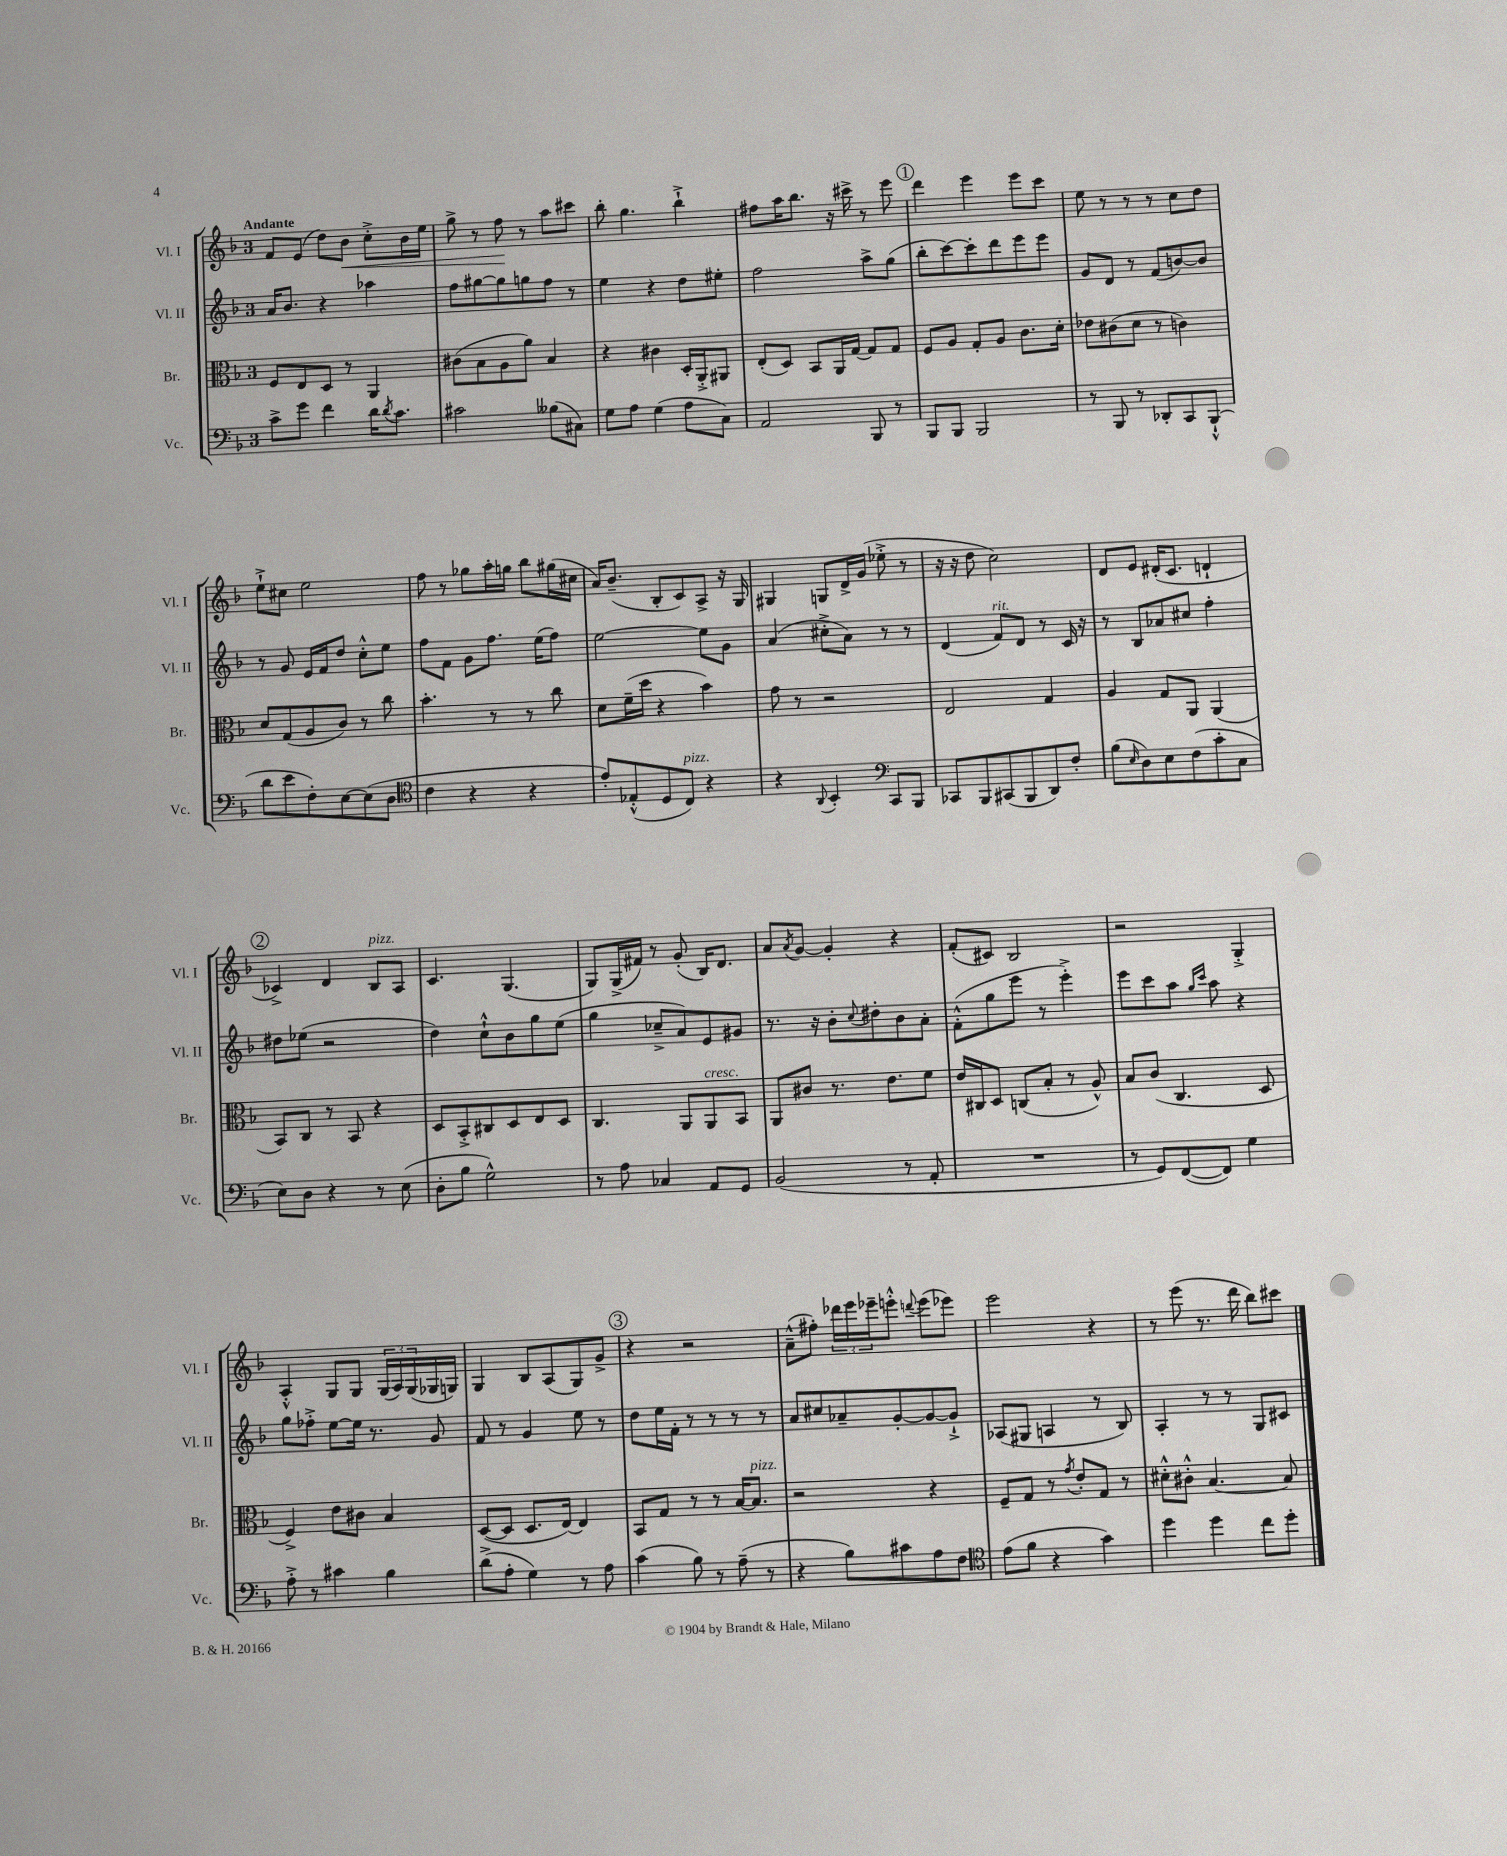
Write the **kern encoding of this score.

**kern	**kern	**kern	**kern
*staff4	*staff3	*staff2	*staff1
*clefF4	*clefC3	*clefG2	*clefG2
*k[b-]	*k[b-]	*k[b-]	*k[b-]
*M3/4	*M3/4	*M3/4	*M3/4
8c^	8F	16a	8f
.	.	8.b-	.
8g	8E	.	(8e
4f	8D	4r	8dd)
.	8r	.	8b-
16d	4AA	4aa-	8cc'^
8qd	.	.	.
8.c	.	.	.
.	.	.	16b-
.	.	.	16ee
=	=	=	=
2c#	(8c#	8ff	8gg^
.	8B-	[8gg#	8r
.	8A	8gg#]	8ff
.	8a)	8gg	8r
(8B--	4B-	8ff	8aa
8C#)	.	8r	8ccc#
=	=	=	=
8G	4r	4ee	8bb-'
8A	.	.	4.gg
(4G	4c#	4r	.
8A	16D'	8dd	4bb-`^
.	16AA'^	.	.
8C)	8AA#	8ee#'	.
=	=	=	=
2AA	(8E'	2ff	8ff#
.	8D)	.	16aa
.	.	.	8.bb-
.	8BB-	.	.
.	16AA	.	16r
.	[16G	.	16ccc#^
8BBB-	8G]	8aa^	8r
8r	8G	(8gg	8eee
=	=	=	=
8BBB-	8F	8bb-'	4ddd
8BBB-	8A	[8ccc)	.
2BBB-	8G'	8ccc']	4eee
.	8A	8ddd	.
.	8.c	8eee	8eee
.	.	8eee	8ccc
.	16d'	.	.
=	=	=	=
8r	8e-	8g	8ee
8BBB-	(8c#	8d	8r
8r	8d	8r	8r
8DD-'	8r	(8f	8r
8CC	4c)	[8b)	8cc
(8BBB-`^^	.	8b]	8dd
=	=	=	=
8d	8d	8r	8ee`^
8e	(8G	8g	8cc#
8F')	8A	16e	2ee
.	.	16f	.
[8E	8c)	8dd	.
(8E]	8r	8cc'^^	.
8D	8cc	8ee	.
=	=	=	=
*clefC4	*	*	*
4c	4.b-'	8ff	8ff
.	.	8f	8r
4r	.	8g	8gg-
.	8r	8.ff	16aa'
.	.	.	16gg
4r	8r	.	8bb-
.	.	(16ee	.
.	8cc	8ff)	(16gg#
.	.	.	16cc#
=	=	=	=
8e')	8d	[2ee	16a)
.	.	.	(8.b-~
(8E-'^^	(16f~	.	.
.	16dd	.	.
8D	4r	.	8B-'
8C)	.	.	8c)
4r	4b-)	8ee]	8A^
.	.	8g	16r
.	.	.	16G
=	=	=	=
4r	8g	(4a	4G#
.	8r	.	.
8qqAA	.	.	.
4BB-'	2r	8cc#'^	8G
.	.	8a)	16d^
.	.	.	(16g
*clefF4	*	*	*
8CC	.	8r	8ee-'^
8BBB-	.	8r	8r
=	=	=	=
8CC-	2E	(4d	16r
.	.	.	16r
8BBB-	.	.	8dd
(8CC#	.	8f)	2cc)
8BBB-	.	8d	.
8DD)	4G	8r	.
8F'	.	16c	.
.	.	16r	.
=	=	=	=
(8B-	4A	8r	8d
16qqE	.	.	.
8D)	.	8B-	8e
8E	8G	8a-	(16d#'
.	.	.	8.c
(8F	8AA	8cc#	.
8c'	(4AA	4ff'	4d`
8C	.	.	.
=	=	=	=
8E)	8BB-)	8dd#	4c-^)
8D	8C	(8ee-	.
4r	8r	2r	4d
.	8BB-	.	.
8r	4r	.	8B-
(8E	.	.	8A
=	=	=	=
8D'	8D	4dd)	4.c
8B-	8BB-'^	.	.
2G^^)	8C#	8cc`^^	.
.	8D	8b-	(4.G
.	8E	8gg	.
.	8D	(8ee	.
=	=	=	=
8r	4.C	4gg	8G)
8A	.	.	(16G^
.	.	.	16f#)
4C-	.	8cc-~^	8r
.	8AA	8a)	(8g'
8AA	8AA	8e	16B-)
.	.	.	8.d
8GG	8BB-	8g#	.
=	=	=	=
(2BB-	8AA	8.r	8a
.	.	.	8qa
.	8c#	.	[8g
.	.	16r	.
.	8.r	8b-'	4g']
.	.	8qqcc	.
.	.	8dd#'	.
.	8.e	.	.
8r	.	8b-	4r
8AA'	8f	8a'	.
=	=	=	=
2.r	16e	(8f'^^	(8f'
.	16C#	.	.
.	8D	8gg	8c#)
.	(8C	8eee	2B-
.	8B-'	8r	.
.	8r	4eee'^)	.
.	8A^^)	.	.
=	=	=	=
8r	8B-	8eee	2r
8GG)	(8c	8ccc	.
([8FF	4.C	8aa	.
.	.	16qqgg	.
.	.	16qqccc	.
8FF])	.	8aa	.
4G	.	4r	4G'^
.	8D	.	.
=	=	=	=
8A'^	4F^)	8gg	4A'^^
8r	.	8ff-'^	.
4c#	8e	[8ee	8G
.	8c#	16ee]	8G
.	.	8.r	.
4B-	4B-	.	(24G
.	.	.	24A)
.	.	.	(24G
.	.	8g	16G-
.	.	.	16G)
=	=	=	=
(8d^	([8D	8f	4G
8A'	8D]	8r	.
4G)	8.D	4g	8B-
.	.	.	(8A
.	[16E)	.	.
8r	4E]	8ee	8G)
8A	.	8r	8g^
=	=	=	=
(4c	8BB-	8dd	4r
.	8G	16ee	.
.	.	16f'	.
8B-)	8r	8r	2r
8r	8r	8r	.
(8A~	[16B-	8r	.
.	8.B-]	.	.
8r	.	8r	.
=	=	=	=
4r	2r	8a	(8a~^^
.	.	8cc#	8ff#')
8B-)	.	8a-~	24ddd-
.	.	.	24eee
.	.	.	24eee-~
8c#	.	[8g'	8eee'^^
.	.	.	8qqddd
8A	4r	8g_	(8eee
8F	.	8g`^]	8eee-)
=	=	=	=
*clefC4	*	*	*
(8e	8F~	(8A-	2eee
8f	8G	8G#	.
4r	8r	4A	.
.	8qg	.	.
.	8e'	.	.
4g)	8G	8r	4r
.	8r	8B-)	.
=	=	=	=
4dd	8d#'^^	4A'	8r
.	8c#'^^	.	(8eee
4dd	[4.B-	8r	8.r
.	.	8r	.
.	.	.	16ddd
8cc	.	8G	8bb-)
8dd'	8B-]	8c#	8ccc#
==	==	==	==
*-	*-	*-	*-
